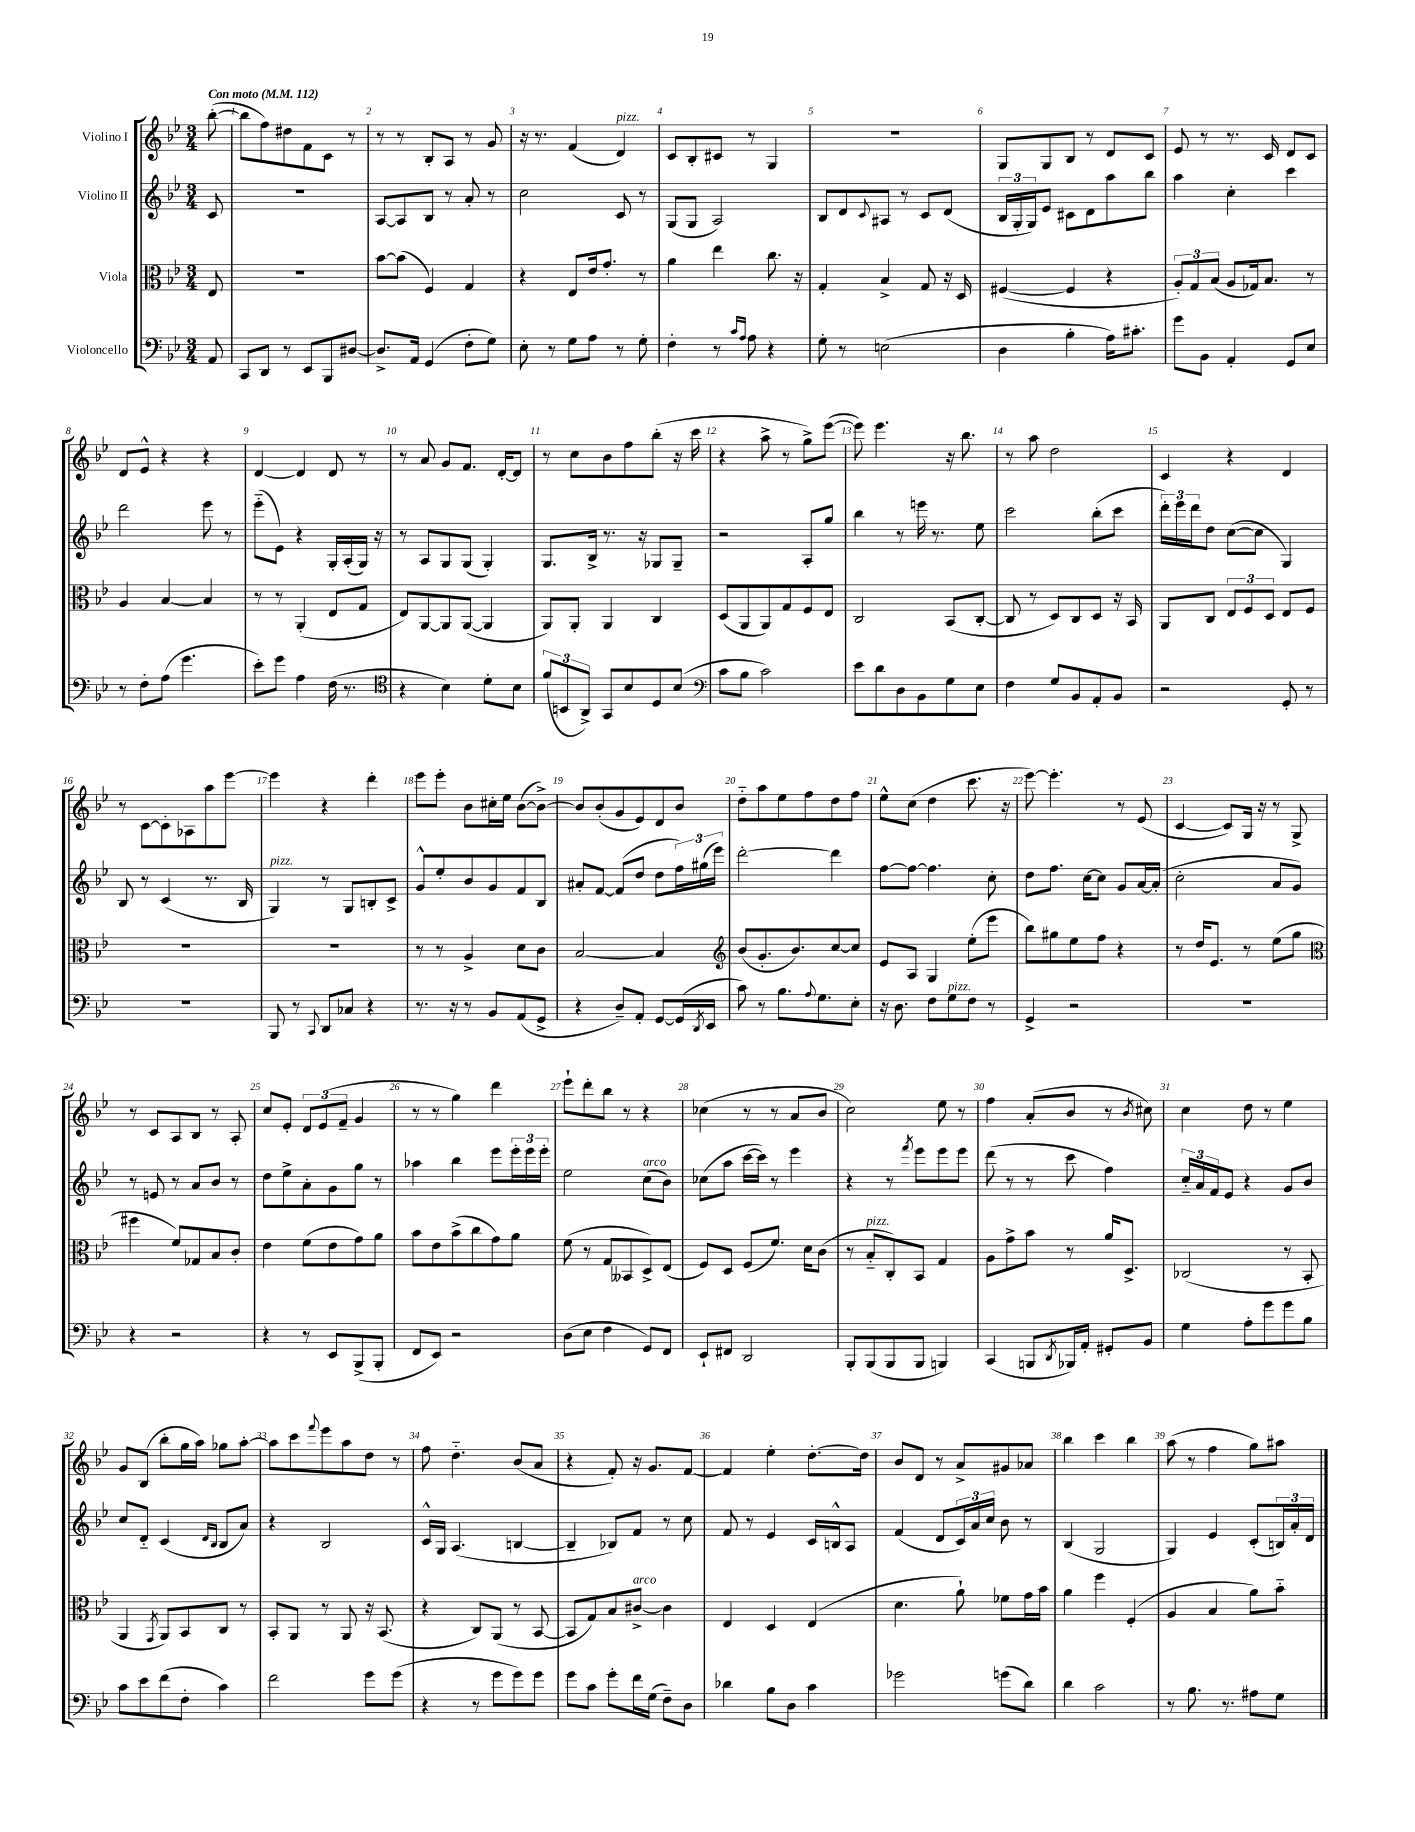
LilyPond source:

<<
\new StaffGroup <<
\new Staff = "s0" \with { instrumentName = "Violino I" } {
    \clef treble \key bes \major \numericTimeSignature \time 3/4 \partial 8 \tempo "Con moto" 4 = 112
    bes''8~-.( |
    bes''8 f''8) dis''8 f'8 c'8 r8 |
    r8 r8 bes8-. a8 r8 g'8 |
    r16 r8. f'4( d'4^\markup { \italic "pizz." }) |
    c'8 bes8-. cis'8 r8 g4 |
    R2. |
    g8 g8 bes8 r8 d'8 c'8 |
    ees'8 r8 r8. c'16 d'8 c'8 |
    d'8 ees'8-^ r4 r4 |
    d'4~ d'4 d'8 r8 |
    r8 a'8 g'8 f'8. d'16~-. d'8 |
    r8 c''8 bes'8 f''8 bes''8-.( r16 c'''16 |
    r4 a''8-> r8 g''8->) ees'''8~( |
    ees'''8) ees'''4. r16 bes''8. |
    r8 a''8 d''2 |
    c'4 r4 d'4 |
    r8 c'8~ c'8-. aes8 a''8 ees'''8~ |
    ees'''4 r4 d'''4-. |
    ees'''8 ees'''8-. bes'8 cis''16-. ees''16 bes'8~( bes'8~->) |
    bes'8 bes'8-.( g'8 ees'8) d'8 bes'8 |
    d''8-_ a''8 ees''8 f''8 d''8 f''8 |
    ees''8-^ c''8( d''4 c'''8. r16 |
    ees'''8~) ees'''4.-. r8 ees'8( |
    c'4~ c'8) g16 r16 r8 g8-> |
    r8 c'8 a8 bes8 r8 a8-. |
    c''8 ees'8-. \tuplet 3/2 { d'8 ees'8( f'8-- } g'4 |
    r8 r8 g''4) d'''4 |
    ees'''8-! d'''8-. bes''8 r8 r4 |
    ces''4( r8 r8 a'8 bes'8 |
    c''2) ees''8 r8 |
    f''4 a'8-.( bes'8 r8 \acciaccatura { bes'8 } cis''8) |
    c''4 d''8 r8 ees''4 |
    g'8 bes8( bes''8-. g''16 a''16) ges''8 a''8~-. |
    a''8 c'''8 \appoggiatura { f'''8 } ees'''8 a''8 d''8 r8 |
    f''8 d''4.-_ bes'8( a'8 |
    r4 f'8-.) r16 g'8. f'8~ |
    f'4 ees''4-. d''8.~-. d''16 |
    bes'8 d'8 r8 a'8-> gis'8 aes'8 |
    bes''4 c'''4 bes''4 |
    a''8( r8 f''4 g''8) ais''8 \bar "|." |
}
\new Staff = "s1" \with { instrumentName = "Violino II" } {
    \clef treble \key bes \major \numericTimeSignature \time 3/4 \partial 8
    c'8 |
    R2. |
    a8~ a8 bes8 r8 a'8-. r8 |
    c''2 c'8 r8 |
    g8( g8 a2) |
    bes8 d'8 \appoggiatura { c'8 } ais8 r8 c'8 d'8( |
    \tuplet 3/2 { bes16 g16-. g16) } ees'8 cis'8 d'8 a''8 bes''8 |
    a''4 c''4-. c'''4 |
    d'''2 ees'''8 r8 |
    ees'''8-_( ees'8) r4 g16-. a16-.( g16) r16 |
    r8 a8 g8 g8( g4-.) |
    g8. bes16-> r8. r16 ges8 ges8-- |
    r2 a8-. g''8 |
    bes''4 r8 e'''16 r8. ees''8 |
    c'''2 bes''8-.( c'''8 |
    \tuplet 3/2 { d'''16-.) ees'''16 d'''16 } d''8 c''8~( c''8 g4) |
    bes8 r8 c'4( r8. bes16 |
    g4^\markup { \italic "pizz." }) r8 g8 b8-. c'8-> |
    g'8-^ ees''8-. bes'8 g'8 f'8 bes8 |
    ais'8-. f'8~ f'8( d''8 d''8 \tuplet 3/2 { f''16) gis''16( ees'''16) } |
    d'''2~-. d'''4 |
    f''8~ f''8~ f''4. c''8-. |
    d''8 f''8. c''16~ c''8 g'8 a'16~ a'16-.( |
    c''2-. a'8 g'8) |
    r8 e'8 r8 a'8 bes'8 r8 |
    d''8 ees''8-> a'8-. g'8 g''8 r8 |
    aes''4 bes''4 ees'''8 \tuplet 3/2 { ees'''16-. ees'''16 ees'''16-. } |
    ees''2 c''8^\markup { \italic "arco" }( bes'8) |
    ces''8( a''8 c'''16~ c'''16) r8 ees'''4 |
    r4 r8 \acciaccatura { f'''8 } ees'''8 ees'''8 ees'''8 |
    d'''8( r8 r8 c'''8 f''4) |
    \tuplet 3/2 { c''16-_ a'16 f'16 } ees'8 r4 g'8 bes'8 |
    c''8 d'8-_ c'4( \grace { d'16 bes16 } bes8 a'8) |
    r4 bes2 |
    c'16-^ g16 a4.( b4~ |
    b4-- bes8) f'8 r8 c''8 |
    f'8 r8 ees'4 c'16 b16-^ a8 |
    f'4( d'8 \tuplet 3/2 { c'16) a'16 c''16 } bes'8 r8 |
    bes4( g2 |
    g4) ees'4 c'8-.( \tuplet 3/2 { b16) a'16-. d'16 } \bar "|." |
}
\new Staff = "s2" \with { instrumentName = "Viola" } {
    \clef alto \key bes \major \numericTimeSignature \time 3/4 \partial 8
    ees8 |
    R2. |
    bes'8~ bes'8( f4) g4 |
    r4 ees8 ees'16 g'8.-. r8 |
    a'4 ees''4 c''8. r16 |
    g4-. bes4-> g8 r16 d16 |
    fis4~( fis4 r4 |
    \tuplet 3/2 { a8-.) g8 bes8( } a8 ges16) bes8. r8 |
    a4 bes4~ bes4 |
    r8 r8 a,4-.( ees8 g8 |
    ees8) a,8~ a,8 a,8~( a,4 |
    a,8) a,8-. a,4 c4 |
    d8( a,8 a,8) g8 f8 ees8 |
    c2 bes,8( c8~-. |
    c8 r8 d8) c8 d8 r16 bes,16 |
    a,8 c8 \tuplet 3/2 { ees8 f8 d8 } ees8 f8 |
    R2. |
    R2. |
    r8 r8 a4-> d'8 c'8 |
    bes2~ bes4 |
    \clef treble bes'8( g'8.-. bes'8.) c''8~ c''8 |
    ees'8 a8 g4 ees''8-.( ees'''8 |
    bes''8) gis''8 ees''8 f''8 r4 |
    r8 d''16 ees'8. r8 ees''8( g''8 |
    \clef alto fis''4 f'8) ges8 bes8 c'8-. |
    ees'4 f'8( ees'8 g'8) a'8 |
    bes'8 ees'8 bes'8->( c''8 g'8) a'8 |
    f'8( r8 g8 beses,8 d8->) ees8( |
    f8) d8 f8( f'8.) d'16 c'8( |
    r8 bes8-_^\markup { \italic "pizz." } c8-.) bes,8 g4 |
    a8 g'8-> bes'8 r8 a'16 d8.-> |
    ces2( r8 bes,8-. |
    a,4 \acciaccatura { g,8 } a,8) bes,8 c8 r8 |
    bes,8-. a,8 r8 a,8 r16 bes,8.( |
    r4 c8) a,8( r8 bes,8~ |
    bes,8 g8) bes8 cis'8~->^\markup { \italic "arco" } cis'4 |
    ees4 d4 ees4( |
    d'4. a'8-!) fes'8 g'16 bes'16 |
    a'4 f''4 f4-.( |
    a4 bes4 a'8) bes'8-_ \bar "|." |
}
\new Staff = "s3" \with { instrumentName = "Violoncello" } {
    \clef bass \key bes \major \numericTimeSignature \time 3/4 \partial 8
    a,8 |
    c,8 d,8 r8 ees,8 bes,,8 dis8~ |
    dis8.-> a,16 g,4( f8-. g8) |
    ees8-. r8 g8 a8 r8 g8-. |
    f4-. r8 \grace { c'16 a16 } a8 r4 |
    g8-. r8 e2( |
    d4 bes4-. a16) cis'8.-. |
    g'8 bes,8 a,4-. g,8 ees8 |
    r8 f8-. a8( g'4. |
    ees'8-.) g'8 a4 f16( r8. |
    \clef tenor r4 bes4) d'8-. bes8 |
    \tuplet 3/2 { f'8( b,8 a,8->) } g,8 bes8 d8 bes8( |
    \clef bass c'8 bes8 c'2) |
    ees'8 d'8 d8 bes,8 g8 ees8 |
    f4 g8 bes,8 a,8-. bes,8 |
    r2 g,8-. r8 |
    R2. |
    bes,,8 r8 \appoggiatura { c,8 } d,8 ces8 r4 |
    r8. r16 r8 bes,8 a,8( g,8-> |
    r4 d8--) a,8-. g,8~ g,16( \acciaccatura { d,8 } ees,16 |
    c'8) r8 bes8. \appoggiatura { a8 } g8. ees8-. |
    r16 d8. f8 g8^\markup { \italic "pizz." } f8 r8 |
    g,4-> r2 |
    R2. |
    r4 r2 |
    r4 r8 ees,8 bes,,8->( bes,,8-. |
    f,8 ees,8) r2 |
    d8( ees8 f4 g,8) f,8 |
    ees,8-! fis,8 d,2 |
    bes,,8-. bes,,8( bes,,8 bes,,8 b,,4) |
    c,4( b,,8 \acciaccatura { d,8 } bes,,16) a,16-. gis,8-. bes,8 |
    g4 a8-. g'8 g'8 bes8 |
    c'8 ees'8 f'8( f8-. c'4) |
    f'2 g'8 g'8( |
    r4 r8 g'8 g'8) g'8 |
    g'8 c'8 g'8-. f'16 g16( f8--) d8 |
    des'4 bes8 d8 c'4 |
    ges'2 g'8( d'8) |
    d'4 c'2 |
    r8 bes8. r8. ais8 g8 \bar "|." |
}
>>
>>
\layout { \context { \Score \override BarNumber.break-visibility = ##(#f #t #t) barNumberVisibility = #all-bar-numbers-visible } }
